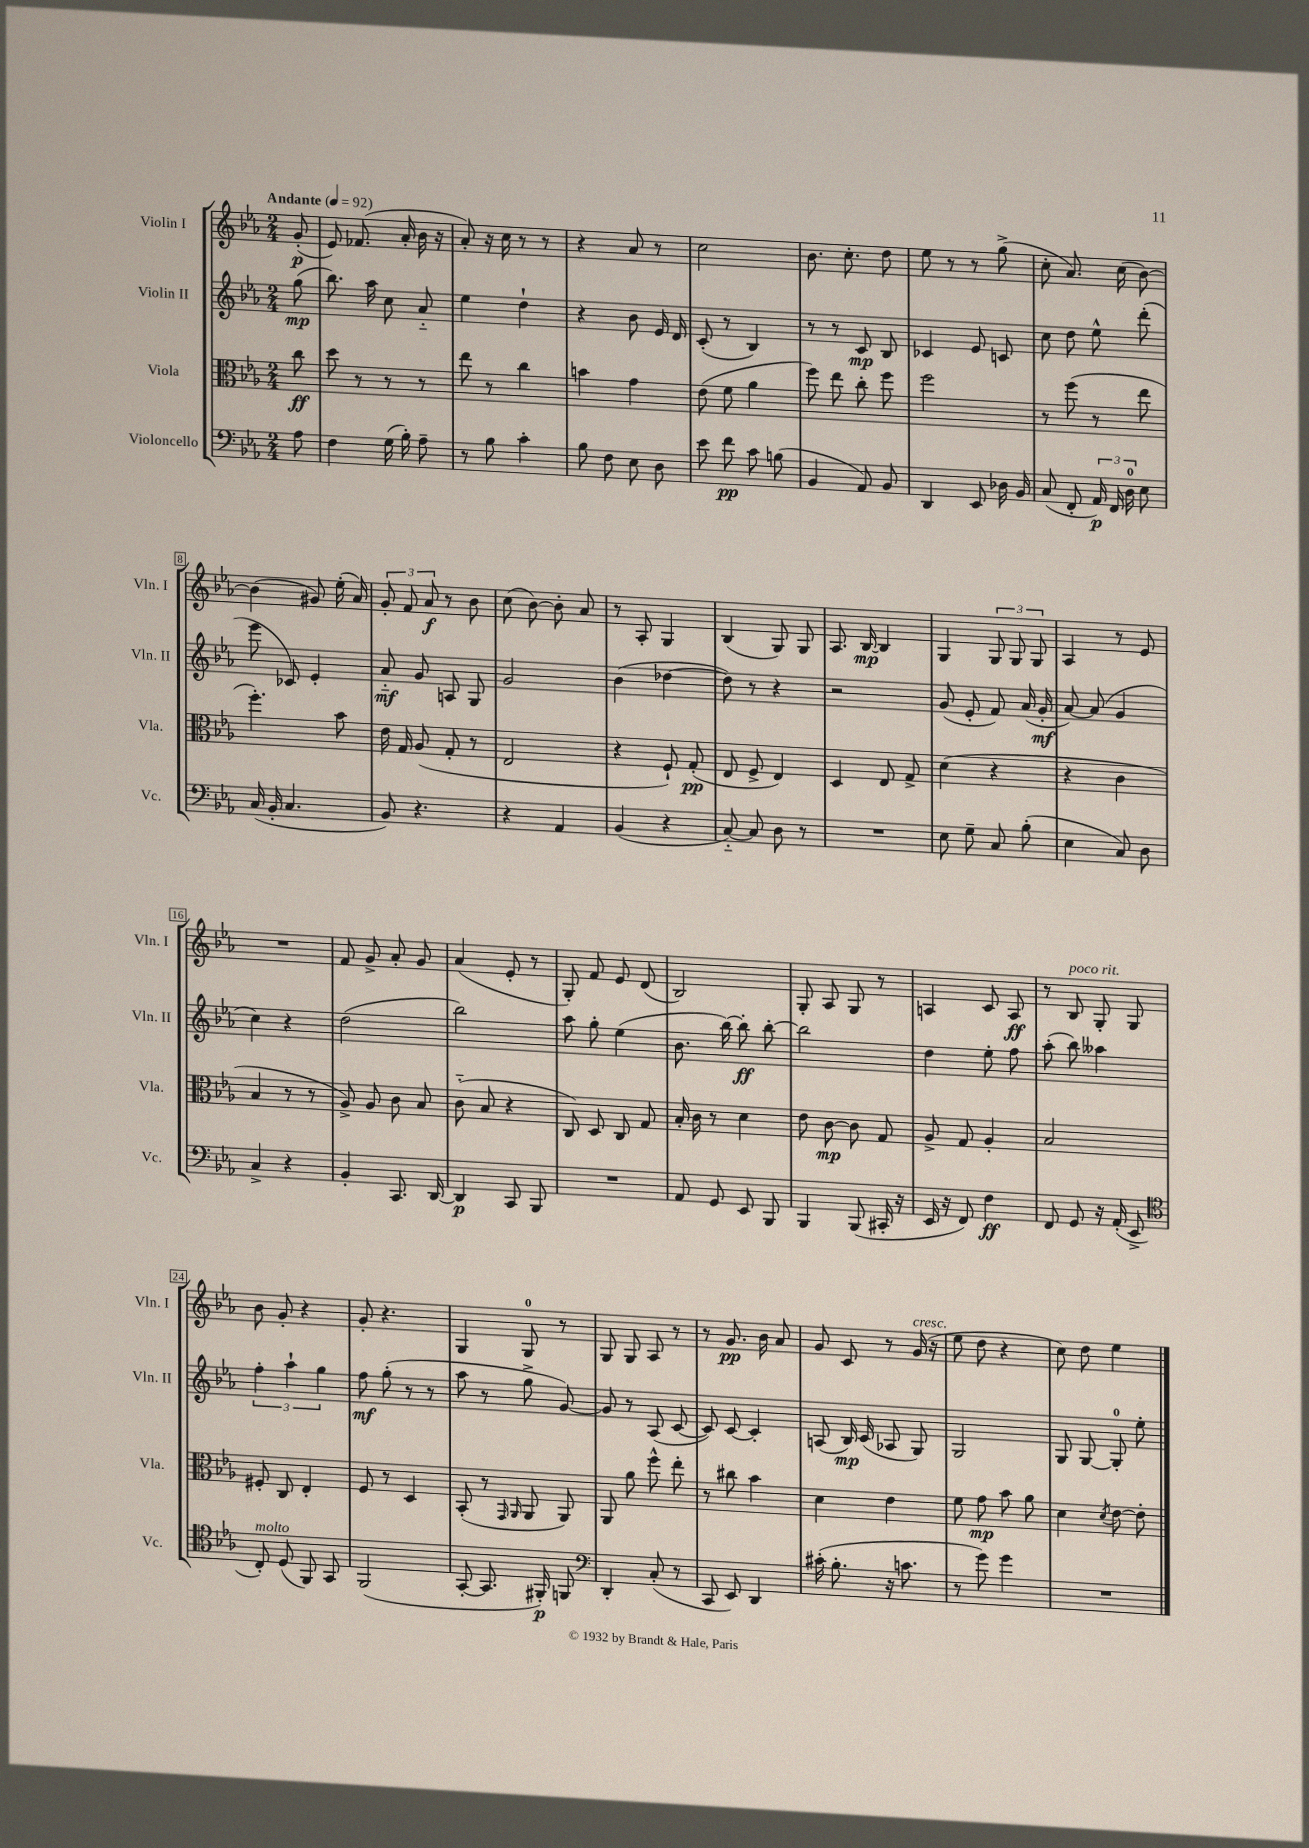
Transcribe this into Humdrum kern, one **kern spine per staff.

**kern	**kern	**kern	**kern
*staff4	*staff3	*staff2	*staff1
*clefF4	*clefC3	*clefG2	*clefG2
*k[b-e-a-]	*k[b-e-a-]	*k[b-e-a-]	*k[b-e-a-]
*M2/4	*M2/4	*M2/4	*M2/4
*MM92	*MM92	*MM92	*MM92
8A-	8cc	(8gg	(8g'
=	=	=	=
4F	8dd	8.bb-)	8e-)
.	8r	.	(8.f-
.	.	16aa-	.
(16G	8r	8cc	.
16B-')	.	.	16a-'
8A-~	8r	8a-'~	16b-
.	.	.	16r
=	=	=	=
8r	8ee-	4ee-	8a-')
8B-	8r	.	16r
.	.	.	16cc
4c'	4cc	4dd`	8r
.	.	.	8r
=	=	=	=
8B-	4b	4r	4r
8F	.	.	.
8E-	4g	8b-	8a-
8D	.	16e-	8r
.	.	16d	.
=	=	=	=
8e-	(8e-	(8c'	2cc
8f	8f	8r	.
8c	4a-	4B-)	.
(8B	.	.	.
=	=	=	=
4BB-	8ff)	8r	8.b-
.	8ee-	8r	.
.	.	.	8.cc'
8AA-)	8cc'	8c	.
8BB-	8ff	8B-	8dd
=	=	=	=
4DD	2ff	4c-	8ee-
.	.	.	8r
8EE-	.	8e-	8r
16D-	.	8c	(8gg^
16BB-	.	.	.
=	=	=	=
(8C	8r	8cc	8cc'
8FF'	(8ff	8dd	8.a-)
24AA-)	8r	8ee-^^	.
24FF	.	.	.
.	.	.	(16cc
24D	.	.	.
8E-	8ee-	(8ddd'	[8b-)
=	=	=	=
(16C	4.ff')	8eee-	(4b-]
16BB-'	.	.	.
4.C	.	8c-)	.
.	.	4e-'	8g#)
.	8b-	.	(16ee-'
.	.	.	16a-)
=	=	=	=
8BB-)	16e-	8a-'~	12g'
.	16G	.	.
.	.	.	12f
4.r	(8A-	8g	.
.	.	.	12a-
.	8G'	8A	8r
.	8r	8G	8b-
=	=	=	=
4r	2E-	2g	(8cc
.	.	.	[8b-)
4AA-	.	.	8b-']
.	.	.	8a-
=	=	=	=
(4BB-	4r	(4b-	8r
.	.	.	8A-'
4r	8F`)	[4dd-	4G
.	(8G'	.	.
=	=	=	=
[8C'~)	8E-	8dd-])	(4B-
8C]	8F^	8r	.
8D	4E-)	4r	8G)
8r	.	.	8G
=	=	=	=
2r	4D	2r	8.A-
.	.	.	[16B-
.	8E-	.	4B-]
.	8G^	.	.
=	=	=	=
8E-	(4d	(8g	4G
8G~	.	8e-'	.
8C	4r	8f)	12G
.	.	.	12G
(8B-'	.	(16a-	.
.	.	.	12G
.	.	16g'	.
=	=	=	=
4E-	4r	[8a-)	4A-
.	.	(8a-]	.
8C)	4c	4g	8r
8D	.	.	8e-
=	=	=	=
4C^	4B-	4cc)	2r
4r	8r	4r	.
.	8r	.	.
=	=	=	=
4BB-'	8A-^)	(2dd	8f
.	8A-	.	8g^
8.CC	8c	.	8a-'
.	8B-	.	8g
[16DD	.	.	.
=	=	=	=
4DD]	(8c'~	2bb-)	(4a-
.	8B-	.	.
8CC	4r	.	8e-'
8BBB-	.	.	8r
=	=	=	=
2r	8C)	8aa-	8G')
.	8D	8gg'	8f
.	8C	(4ee-	8e-
.	8G	.	(8d
=	=	=	=
8AA-	16B-'	8.b-	2B-)
.	16c	.	.
8GG	8r	.	.
.	.	[16bb-)	.
8EE-	4d	8bb-']	.
8BBB-	.	[8bb-'	.
=	=	=	=
4BBB-	8e-	2bb-]	8G'
.	[8c	.	8A-
(8BBB-	8c]	.	8G
16CC#'	8G	.	8r
16r	.	.	.
=	=	=	=
16EE-	8A-^	4dd	4A
16r	.	.	.
8FF)	8G	.	.
4F	4A-'	8ee-'	8c
.	.	8ff	8A
=	=	=	=
8FF	2B-	(8aa-'	8r
8GG	.	8bb-)	8B-
16r	.	4aa--	8G'
(16AA-'	.	.	.
8EE-^	.	.	8G
=	=	=	=
*clefC4	*	*	*
8C')	8F#'	6ff'	8b-
(8D	8C	.	8g'
.	.	6aa-`	.
8FF)	4E-'	.	4r
.	.	6gg	.
8GG	.	.	.
=	=	=	=
(2FF	8F	8ff	8g'
.	8r	(8gg'	4.r
.	4D	8r	.
.	.	8r	.
=	=	=	=
[8GG'	(8BB-'	8aa-	4G
8.GG]	8r	8r	.
.	16qqGG	.	.
.	16qqAA-	.	.
.	8AA-	8gg^	8G
16FF#')	.	.	.
8FF	8AA-)	[8g)	8r
=	=	=	=
*clefF4	*	*	*
4DD'	8AA-	8g]	8G
.	8a-	8r	8G
(8C'	8ff^^	(8A-	8A-
8r	8ee-'	[8c	8r
=	=	=	=
8CC	8r	8c])	8r
8EE-)	8cc#	[8c	8.g
4DD	4b-	4c']	.
.	.	.	16b-
.	.	.	8a-
=	=	=	=
(16c#'	4d	(8A	8g
8.B-'	.	.	.
.	.	16B-)	8c
.	.	(16c	.
16r	4e-	8A-	8r
8.c	.	.	.
.	.	8G)	(16g
.	.	.	16r
=	=	=	=
8r	8f	2G	8ee-
8g)	8g	.	8dd
4g	8b-	.	4r
.	8a-	.	.
=	=	=	=
2r	4d	8G	8cc)
.	.	[8G	8dd
.	8qd	.	.
.	[8e-	8G']	4ee-
.	8e-']	8ee-'	.
==	==	==	==
*-	*-	*-	*-
